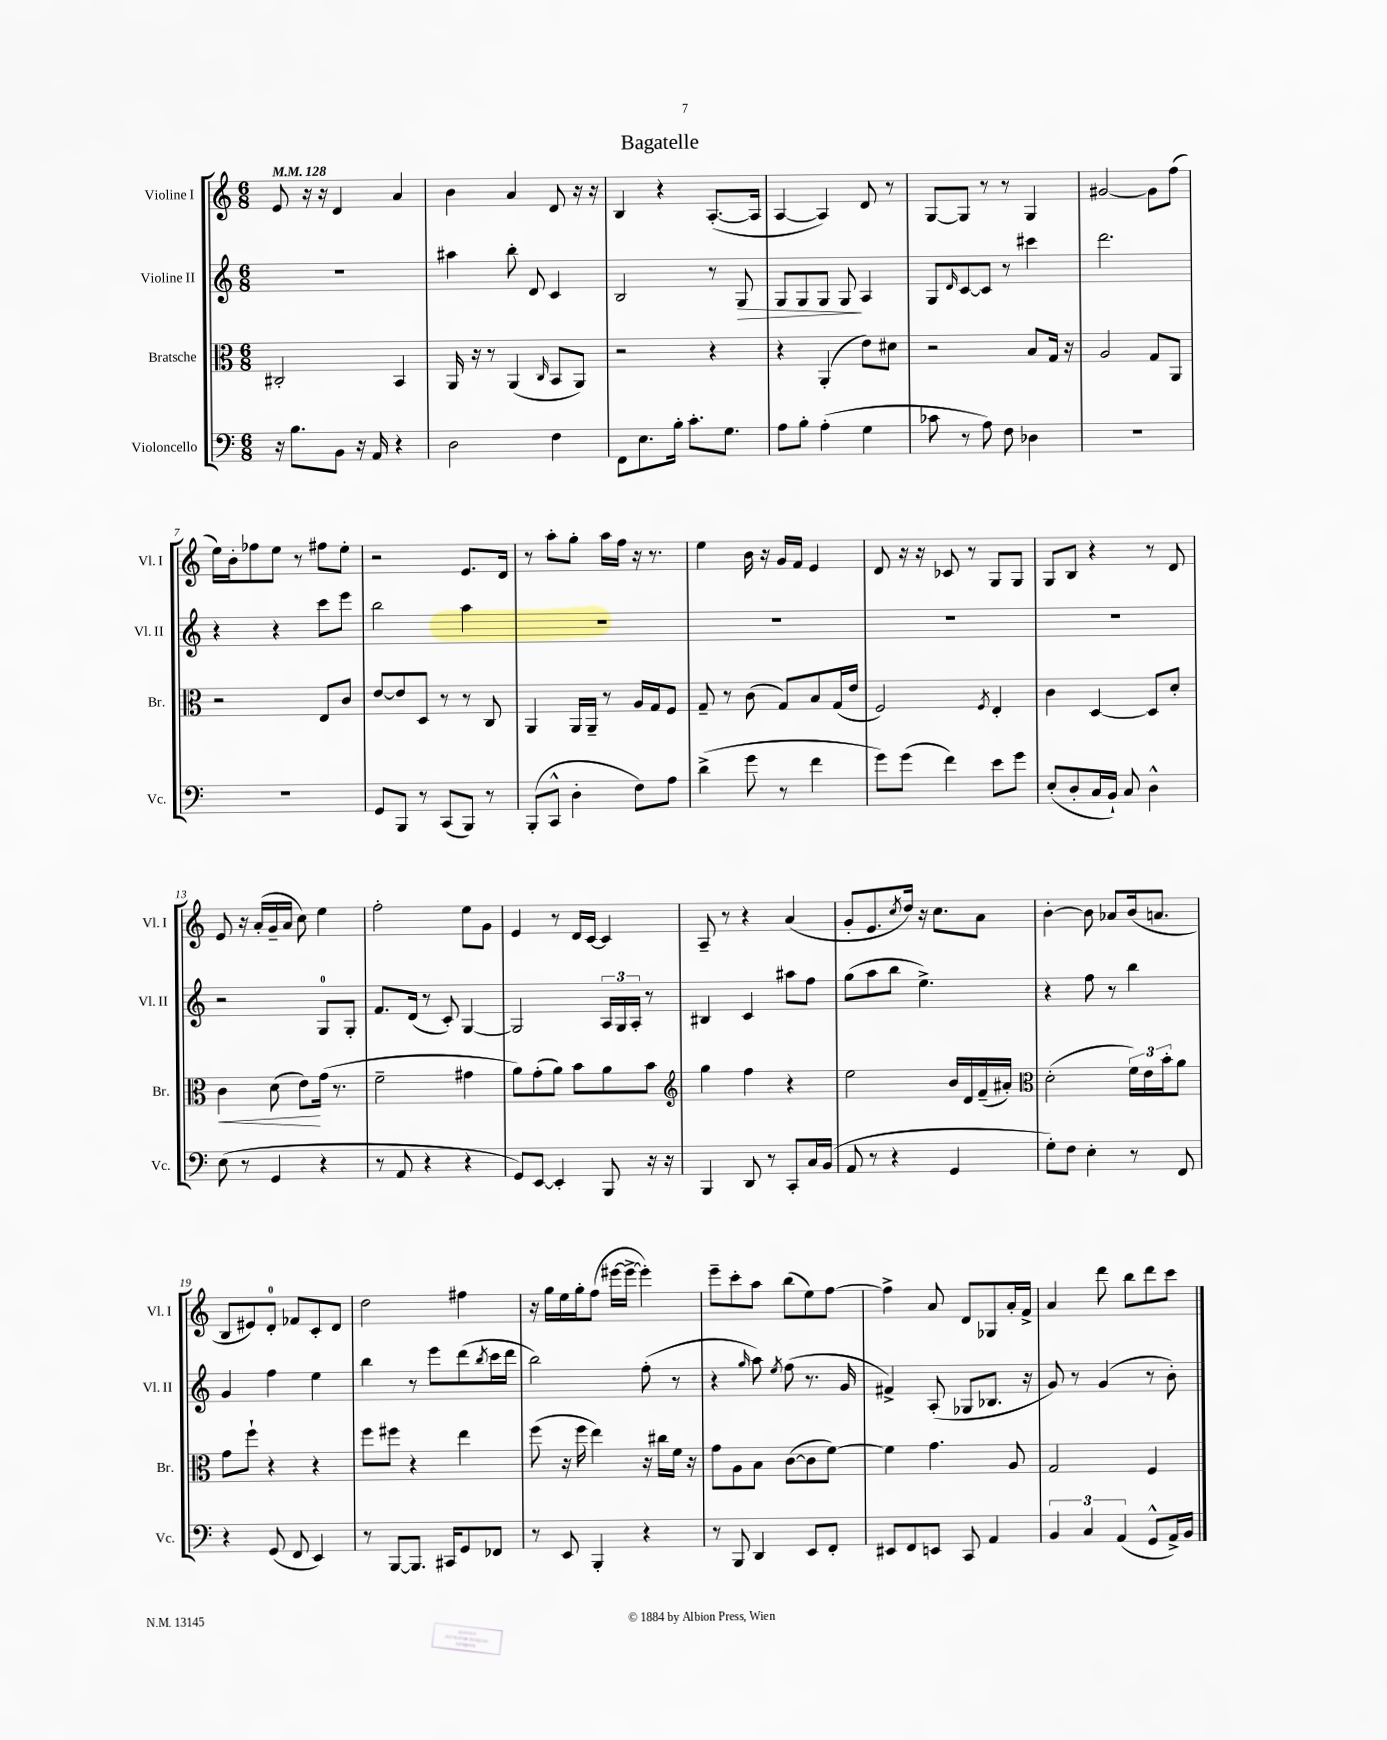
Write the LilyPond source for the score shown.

\header { title = "Bagatelle" }
<<
\new StaffGroup <<
\new Staff = "s0" \with { instrumentName = "Violine I" shortInstrumentName = "Vl. I" } {
    \clef treble \key c \major \numericTimeSignature \time 6/8 \tempo 4 = 128
    e'8 r16 r16 d'4 a'4 |
    b'4 a'4 d'8 r16 r16 |
    b4 r4 a8.~-.( a16 |
    a4~ a4) d'8 r8 |
    g8~ g8 r8 r8 g4 |
    gis'2~ gis'8 f''8( |
    e''16) b'16-. fes''8 e''8 r8 fis''8 e''8-. |
    r2 e'8. d'16 |
    r8 a''8-. g''8-. a''16 f''16 r16 r8. |
    e''4 b'16 r16 g'16 f'16 e'4 |
    d'8 r16 r16 ces'8 r8 g8 g8 |
    g8 b8 r4 r8 d'8 |
    e'8 r16 a'16-.( g'16-- a'16 c''8) e''4 |
    f''2-. e''8 g'8 |
    e'4 r8 d'16 c'16~ c'4 |
    a8-- r8 r4 a'4( |
    g'8-. e'8. \acciaccatura { c''8 } d''16) r16 c''8. a'8 |
    b'4~-. b'8 aes'8 b'16( a'8. |
    b8 eis'8) d'8-0-. fes'8 c'8-. d'8 |
    d''2 fis''4 |
    r16 g''16 e''16 g''16-. f''8( eis'''16~ eis'''16~-> eis'''4-.) |
    e'''8-- c'''8-. a''8 b''8( e''8) f''8~ |
    f''4-> a'8 d'8 ges8 a'16-. f'16-> |
    a'4 d'''8 b''8 d'''8 c'''8 \bar "|." |
}
\new Staff = "s1" \with { instrumentName = "Violine II" shortInstrumentName = "Vl. II" } {
    \clef treble \key c \major \numericTimeSignature \time 6/8
    R2. |
    ais''4 b''8-. d'8 c'4 |
    b2 r8 g8\> |
    g8 g8 g8 g8\! a4 |
    g8 \grace { d'16 } c'8~ c'8 r8 cis'''4 |
    d'''2. |
    r4 r4 c'''8 e'''8 |
    b''2 a''4 |
    R2. |
    R2. |
    R2. |
    R2. |
    r2 g8-0 g8-. |
    f'8. d'16( r8 c'8-.) g4~ |
    g2 \tuplet 3/2 { a16 g16 a16-. } r8 |
    bis4 c'4 ais''8 f''8 |
    g''8( a''8 b''8 e''4.->) |
    r4 f''8 r8 b''4 |
    g'4 f''4 e''4 |
    b''4 r8 e'''8 d'''8( \acciaccatura { b''8 } c'''16 d'''16 |
    b''2) f''8-.( r8 |
    r4 \grace { g''16 } a''8) \acciaccatura { e''8 } f''8( r8. g'16 |
    fis'4->) a8-.( ges8 bes8. r16 |
    g'8) r8 g'4( r8 b'8-.) \bar "|." |
}
\new Staff = "s2" \with { instrumentName = "Bratsche" shortInstrumentName = "Br." } {
    \clef alto \key c \major \numericTimeSignature \time 6/8
    cis2-. b,4 |
    a,16 r16 r8 a,4( \grace { c16 } b,8 a,8) |
    r2 r4 |
    r4 a,4-.( e'8) dis'8 |
    r2 b8 g16 r16 |
    a2 g8 a,8 |
    r2 e8 c'8 |
    e'8~ e'8 d8 r8 r8 c8 |
    a,4 a,16 a,16-- r8 a16 g16 f8 |
    g8-- r8 c'8( g8) b8 g16( e'16 |
    f2) \acciaccatura { f8 } e4-. |
    c'4 d4~ d8 d'8-. |
    c'4\< d'8( e'8\!) g'16( r8. |
    f'2-- gis'4 |
    a'8) g'8-.( a'8) b'8 a'8 b'8 |
    \clef treble g''4 f''4 r4 |
    e''2 b'16 d'16 f'16--( ais'16-.) |
    \clef alto d'2-.( \tuplet 3/2 { f'16) e'16 b'16-. } a'8 |
    g'8 f''8-! r4 r4 |
    f''8 fis''8 r4 e''4 |
    f''8( r16 f''16 e''4) r16 cis''16 f'16 r16 |
    g'8 a8 b8 c'8~( c'8 f'8~) |
    f'4 g'4. a8 |
    g2 f4 \bar "|." |
}
\new Staff = "s3" \with { instrumentName = "Violoncello" shortInstrumentName = "Vc." } {
    \clef bass \key c \major \numericTimeSignature \time 6/8
    r16 b8. b,8 r16 a,16 r4 |
    d2 f4 |
    f,8 e8. b16-. c'8.-. g8. |
    a8 b8-. a4-.( g4 |
    ces'8 r8 a8) f8 des4 |
    R2. |
    R2. |
    g,8 b,,8 r8 c,8( b,,8) r8 |
    b,,8-.( c,8-^ d4-. f8) a8 |
    d'4->( g'8 r8 f'4 |
    g'8) g'8( f'4) e'8 g'8 |
    e8-.( d8-. c16 b,16-!) c8 d4-^ |
    e8( r8 g,4 r4 |
    r8 a,8 r4 r4 |
    g,8) e,8~ e,4-. b,,8 r16 r16 |
    b,,4 d,8 r8 c,8-. c16 b,16( |
    a,8 r8 r4 g,4 |
    g8-.) f8 e4-. r8 f,8 |
    r4 g,8( f,8 e,4) |
    r8 b,,8~ b,,8. cis,16 g,8 fes,8 |
    r8 e,8 b,,4-. r4 |
    r8 b,,8 d,4 e,8 f,8-. |
    eis,8 f,8 e,8 c,8 a,4 |
    \tuplet 3/2 { b,4 c4 a,4( } g,8-^ a,16->) b,16 \bar "|." |
}
>>
>>
